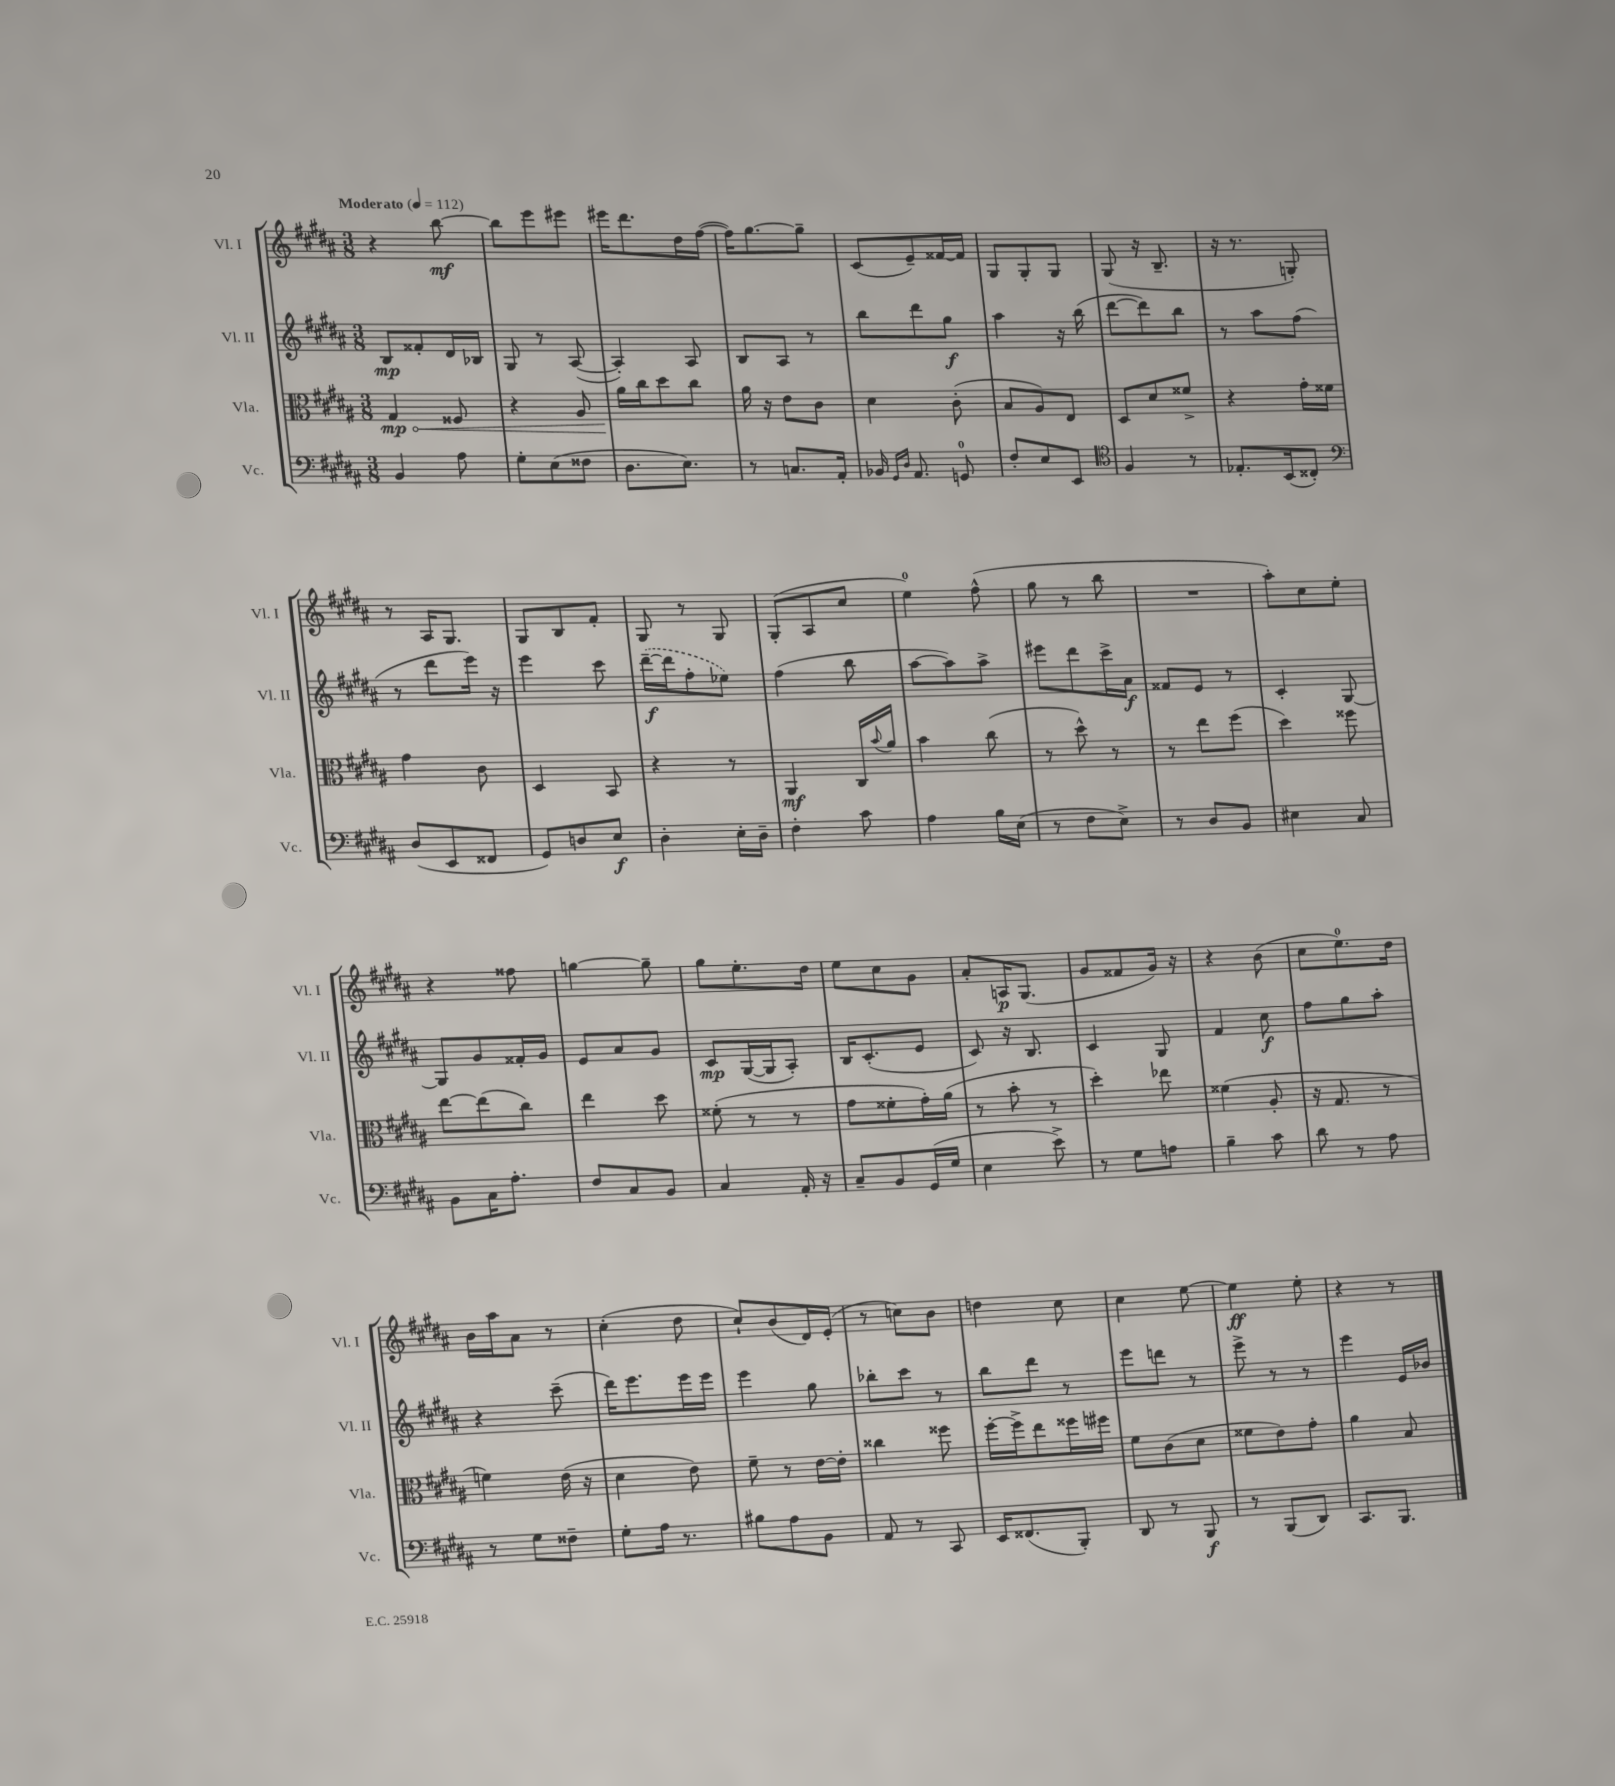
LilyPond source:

<<
\new StaffGroup <<
\new Staff = "s0" \with { instrumentName = "Vl. I" shortInstrumentName = "Vl. I" } {
    \clef treble \key b \major \numericTimeSignature \time 3/8 \tempo "Moderato" 4 = 112
    r4 b''8~\mf |
    b''8 e'''8 eis'''8 |
    eis'''16 dis'''8. dis''16 fis''16~( |
    fis''16) gis''8.~ gis''8-- |
    cis'8( e'8--) fisis'16~ fisis'16 |
    gis8 gis8-. gis8 |
    gis8( r16 b8.-- |
    r16 r8. g8-.) |
    r8 ais16 gis8. |
    gis8 b8 fis'8-. |
    gis8 r8 gis8 |
    gis8-.( ais8 cis''8 |
    e''4-0) fis''8-^( |
    gis''8 r8 b''8 |
    R4. |
    ais''8-.) cis''8 e''8-. |
    r4 fisis''8 |
    g''4~ g''8-- |
    gis''8 e''8.-. dis''16 |
    e''8 cis''8 gis'8 |
    ais'8-. a16\p gis8.( |
    gis'8 fisis'8 gis'16) r16 |
    r4 b'8( |
    cis''8 e''8.-0) dis''16 |
    b'16 ais''16 ais'8 r8 |
    cis''4-.( dis''8 |
    cis''8-!) b'8( dis'16) e'16-.( |
    r8 c''8) b'8 |
    d''4 cis''8 |
    cis''4 e''8~ |
    e''4\ff e''8-. |
    r4 r8 \bar "|." |
}
\new Staff = "s1" \with { instrumentName = "Vl. II" shortInstrumentName = "Vl. II" } {
    \clef treble \key b \major \numericTimeSignature \time 3/8
    b8\mp fisis'8-. dis'16 bes16 |
    gis8 r8 ais8~( |
    ais4-.) ais8 |
    b8 ais8 r8 |
    b''8 dis'''8 gis''8\f |
    ais''4 r16 b''16( |
    dis'''8~ dis'''8) b''8 |
    r8 ais''8 fis''8( |
    r8 dis'''8 e'''16) r16 |
    e'''4 cis'''8 |
    \once \slurDashed dis'''16~--\f( dis'''16 fis''8-. ees''8) |
    fis''4( b''8 |
    ais''8~ ais''8) ais''8-> |
    eis'''8 dis'''8 cis'''16-> ais'16\f |
    fisis'8 e'8 r8 |
    cis'4-. gis8~ |
    gis8 gis'8 fisis'16-. gis'16 |
    e'8 ais'8 gis'8 |
    cis'8\mp gis16~( gis16 ais8-.) |
    b16 cis'8.-.( e'8 |
    cis'8) r16 b8. |
    cis'4 gis8 |
    fis'4 cis''8\f |
    fis''8 gis''8 ais''8-. |
    r4 cis'''8--( |
    dis'''16) e'''8. e'''16 e'''16 |
    e'''4 gis''8 |
    bes''8-. cis'''8 r8 |
    b''8 dis'''8 r8 |
    e'''8 d'''8 r8 |
    e'''8-> r8 r8 |
    e'''4 e'16 bes'16 \bar "|." |
}
\new Staff = "s2" \with { instrumentName = "Vla." shortInstrumentName = "Vla." } {
    \clef alto \key b \major \numericTimeSignature \time 3/8
    \once \override Hairpin.circled-tip = ##t gis4\mp\< fisis8 |
    r4 ais8 |
    ais'16\! cis''16 dis''8 cis''8 |
    ais'16 r16 e'8 cis'8 |
    dis'4 cis'8-.( |
    b8 ais8) e8 |
    dis8 dis'8 fisis'8-> |
    r4 gis'16-. fisis'16 |
    gis'4 cis'8 |
    dis4 b,8 |
    r4 r8 |
    ais,4\mf cis16 \appoggiatura { b'8 } ais'16 |
    b'4 cis''8( |
    r8 dis''8-^) r8 |
    r8 e''8 fis''8( |
    dis''4) fisis''8 |
    e''8~ e''8( cis''8) |
    e''4 dis''8 |
    fisis'8-.( r8 r8 |
    gis'8 fisis'8-. gis'16-.) ais'16( |
    r8 b'8-. r8 |
    dis''4-.) ees''8 |
    fisis'4( ais8-. |
    r16 gis8. r8 |
    f'4) e'16( r16 |
    dis'4 e'8) |
    fis'8-- r8 e'16~ e'16-. |
    cisis''4 fisis''8 |
    fis''16~-. fis''16-> e''8 fisis''16 fis''16 |
    fis'8 cis'8( dis'8 |
    fisis'8 e'8) gis'8-. |
    ais'4 b8 \bar "|." |
}
\new Staff = "s3" \with { instrumentName = "Vc." shortInstrumentName = "Vc." } {
    \clef bass \key b \major \numericTimeSignature \time 3/8
    b,4 ais8 |
    gis8-. e8( fisis8 |
    dis8. e8.) |
    r8 c8. ais,16-. |
    bes,16 \grace { gis,16 dis16 } ais,8. g,8-0 |
    fis8-. e8 e,8 |
    \clef tenor fis4 r8 |
    ees8.-. b,16( cisis8-.) |
    \clef bass dis8( e,8 fisis,8 |
    gis,8) d8 e8\f |
    dis4-. e16-. dis16-- |
    fis4-. cis'8 |
    ais4 b16 e16( |
    r8 fis8 e8->) |
    r8 dis8 b,8 |
    eis4 cis8 |
    b,8 cis16 ais8.-. |
    fis8 cis8 b,8 |
    cis4 ais,16-. r16 |
    cis8-- b,8 gis,16( gis16 |
    e4 e'8->) |
    r8 gis8 a8 |
    b4-- cis'8 |
    dis'8 r8 ais8 |
    r8 gis8 fisis8-- |
    gis8-. ais16 r8. |
    bis8 ais8 b,8 |
    ais,8 r8 cis,8 |
    e,16 fisis,8.( b,,8-.) |
    dis,8 r8 b,,8\f |
    r8 b,,8( dis,8) |
    cis,8. b,,8. \bar "|." |
}
>>
>>
\layout { \context { \Score \remove "Bar_number_engraver" } }
